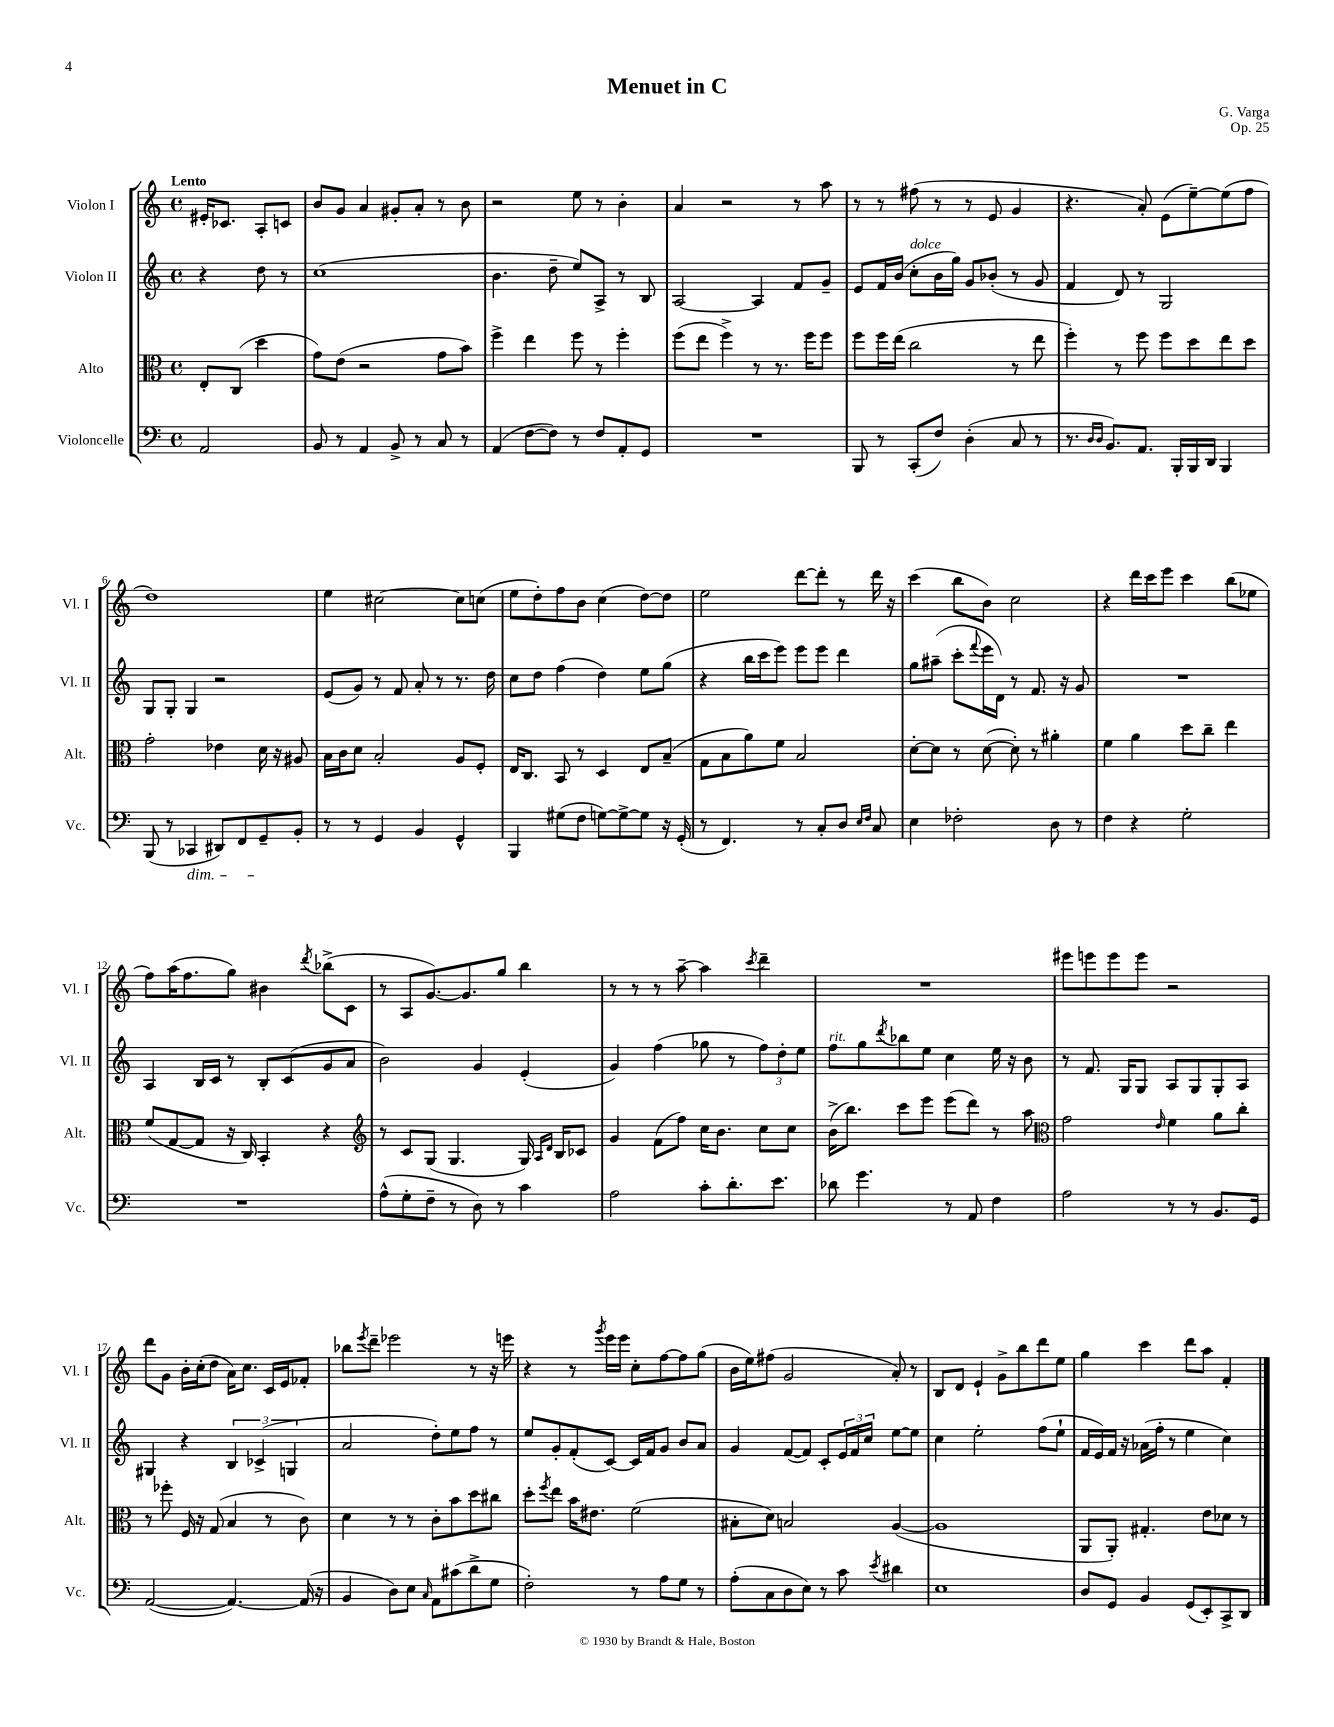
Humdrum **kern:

**kern	**kern	**kern	**kern
*staff4	*staff3	*staff2	*staff1
*clefF4	*clefC3	*clefG2	*clefG2
*k[]	*k[]	*k[]	*k[]
*M4/4	*M4/4	*M4/4	*M4/4
*met(c)	*met(c)	*met(c)	*met(c)
2AA	8E'	4r	16e#'
.	.	.	8.c-
.	(8C	.	.
.	4dd	8dd	8A'
.	.	8r	8c
=	=	=	=
8BB	8g)	(1cc	8b
8r	(8e	.	8g
4AA	2r	.	4a
8BB^	.	.	8g#'
8r	.	.	8a'
8C	8g	.	8r
8r	8b)	.	8b
=	=	=	=
(4AA	4ff^	4.b	2r
[8F	4ee	.	.
8F])	.	8dd~	.
8r	8ff	8ee)	8ee
8F	8r	8A^	8r
8AA'	4ff'	8r	4b'
8GG	.	8B	.
=	=	=	=
1r	(8ff	[2A	4a
.	8ee	.	.
.	4ff^)	.	2r
.	8r	4A]	.
.	8.r	.	.
.	.	8f	8r
.	16ff	.	.
.	8ff	8g~	8aa
=	=	=	=
8BBB	8ff	8e	8r
8r	16ff	16f	8r
.	(16ee	(16b	.
(8CC'	2cc	8cc'	(8ff#
8F)	.	16b	8r
.	.	16gg)	.
(4D'	.	8g	8r
.	.	(8b-'	8e
8C	8r	8r	4g
8r	8ee	8g	.
=	=	=	=
8.r	4ff')	4f	4.r
16qqD	.	.	.
16qqD	.	.	.
8.BB)	.	.	.
.	8r	8d)	.
8.AA	8ff	8r	8a')
.	8ff	2G	(8e
16BBB'	.	.	.
16BBB	8dd	.	[8ee~)
16DD	.	.	.
4BBB	8ee	.	(8ee]
.	8dd	.	8ff
=	=	=	=
(8BBB	2g'	8G	1dd)
8r	.	8G'	.
4CC-	.	4G	.
8DD#)	4e-	2r	.
8FF	.	.	.
8GG~	16d	.	.
.	16r	.	.
8BB'	8A#	.	.
=	=	=	=
8r	16B	(8e	4ee
.	16c	.	.
8r	8d	8g)	.
4GG	2B'	8r	[2cc#
.	.	8f	.
4BB	.	8a'	.
.	.	8r	.
4GG^^	8A	8.r	8cc#]
.	8F'	.	(8cc
.	.	16dd	.
=	=	=	=
4BBB	16E	8cc	8ee
.	8.C	.	.
.	.	8dd	8dd')
(8G#	8BB	(4ff	8ff
8F	8r	.	8b
[8G)	4D	4dd)	(4cc
8G^_	.	.	.
8G]	8E	8ee	[8dd)
16r	(8B~	(8gg	8dd]
(16GG'	.	.	.
=	=	=	=
8r	8G	4r	2ee
4.FF)	8B	.	.
.	8a)	16bb	.
.	.	16ccc	.
.	8f	8eee)	.
8r	2B	8eee	[8ddd
8C'	.	8eee	8ddd']
8D	.	4ddd	8r
16qqE	.	.	.
16qqF	.	.	.
8C	.	.	16ddd
.	.	.	16r
=	=	=	=
4E	[8d'	8gg	(4ccc
.	8d]	(8aa#~	.
2F-'	8r	8ccc'	8bb
.	.	8qqfff	.
.	([8d	16eee	8b)
.	.	16d)	.
.	8d'])	8r	2cc
.	8r	8.f	.
8D	4a#'	.	.
.	.	16r	.
8r	.	8g	.
=	=	=	=
4F	4f	1r	4r
4r	4a	.	16ddd
.	.	.	16ccc
.	.	.	8eee
2G'	8dd	.	4ccc
.	8cc~	.	.
.	4ee	.	(8bb
.	.	.	8ee-
=	=	=	=
1r	(8f	4A	8ff)
.	[8G	.	(16aa
.	.	.	8.ff
.	8G]	16B	.
.	.	16c	.
.	16r	8r	8gg)
.	16C)	.	.
.	4BB'	8B'	4b#
.	.	(8c	.
.	.	.	8qddd
.	4r	8g	(8bb-^
.	.	8a	8c
=	=	=	=
*	*clefG2	*	*
(8A^^	8r	2b)	8r
8G'	8c	.	8A
8F~	(8G	.	[8.g)
8r	4.G	.	.
.	.	.	8.g]
8D)	.	4g	.
8r	.	.	8gg
4c	16G)	(4e'	4bb
.	16qqA	.	.
.	16qqd	.	.
.	16B	.	.
.	8c-	.	.
=	=	=	=
2A	4g	4g)	8r
.	.	.	8r
.	(8f	(4ff	8r
.	8ff)	.	[8aa~
8c'	16cc	8gg-	4aa]
.	8.b	.	.
8.d'	.	8r	.
.	.	.	8qccc
.	8cc	12ff)	4ddd~
8.e	.	.	.
.	.	12dd'	.
.	8cc	.	.
.	.	12ee	.
=	=	=	=
8d-	(16b^	8ff	1r
.	8.bb)	.	.
4.g	.	8gg	.
.	.	8qddd	.
.	8ccc	8bb-	.
.	8eee	8ee	.
8r	(8eee	4cc	.
8AA	8ddd)	.	.
4F	8r	16ee	.
.	.	16r	.
.	8aa	8b	.
=	=	=	=
*	*clefC3	*	*
2A	2g	8r	8eee#
.	.	8.f	8eee
.	.	.	8eee
.	.	16G	.
.	.	8G	8eee
.	16qqe	.	.
8r	4f	8A	2r
8r	.	8G	.
8.BB	8a	8G'	.
.	8cc'	8A	.
16GG	.	.	.
=	=	=	=
([2AA	8r	4G#	8ddd
.	8ff-'	.	8g
.	16F	4r	16b'
.	16r	.	(16cc'
.	(8G	.	8dd
4.AA_)	4B	6B	16a)
.	.	.	8.cc
.	.	(6c-^	.
.	8r	.	16c
.	.	.	16e
.	.	6G	.
(16AA]	8c)	.	8f-'
16r	.	.	.
=	=	=	=
4BB	4d	2a	8bb-
.	.	.	8qeee
.	.	.	8ddd~
8D)	8r	.	2eee-
8E	8r	.	.
16qqC	.	.	.
8AA	8c'	8dd')	.
(8c#	8b	8ee	.
8d^	8dd	8ff	8r
8G	8cc#	8r	16r
.	.	.	16eee
=	=	=	=
2F')	8dd'	8ee	4r
.	8qff	.	.
.	8ee	8g'	.
.	16b	(8f'	8r
.	8.e#	.	.
.	.	.	8qggg
.	.	[8c)	16eee
.	.	.	16eee
8r	(2f	16c]	8cc'
.	.	16f	.
8A	.	8g	[8ff
8G	.	8b	8ff]
8r	.	8a	(8gg
=	=	=	=
(8A'	8B#'	4g	16b
.	.	.	16ee)
8C	8d)	.	(8ff#
8D	2B	([8f	2g
8E)	.	8f])	.
8r	.	8c'	.
8c	.	24e	.
.	.	24f	.
.	.	24cc	.
8qe	.	.	.
4d#	([4A	[8ee	8a')
.	.	8ee]	8r
=	=	=	=
1E	1A]	4cc	8B
.	.	.	8d
.	.	2ee'	4e`
.	.	.	8g^
.	.	.	8bb
.	.	(8ff	8ddd
.	.	8ee`	8ee
=	=	=	=
8D	8AA	16f	4gg
.	.	16e)	.
8GG	8AA')	16f	.
.	.	16r	.
4BB	4.G#'	(16a-	4ccc
.	.	16ff'	.
.	.	8r	.
(8GG	.	4ee	8ddd
8EE')	8e	.	8aa
8CC^	8d-	4cc)	4f'
8DD	8r	.	.
==	==	==	==
*-	*-	*-	*-
